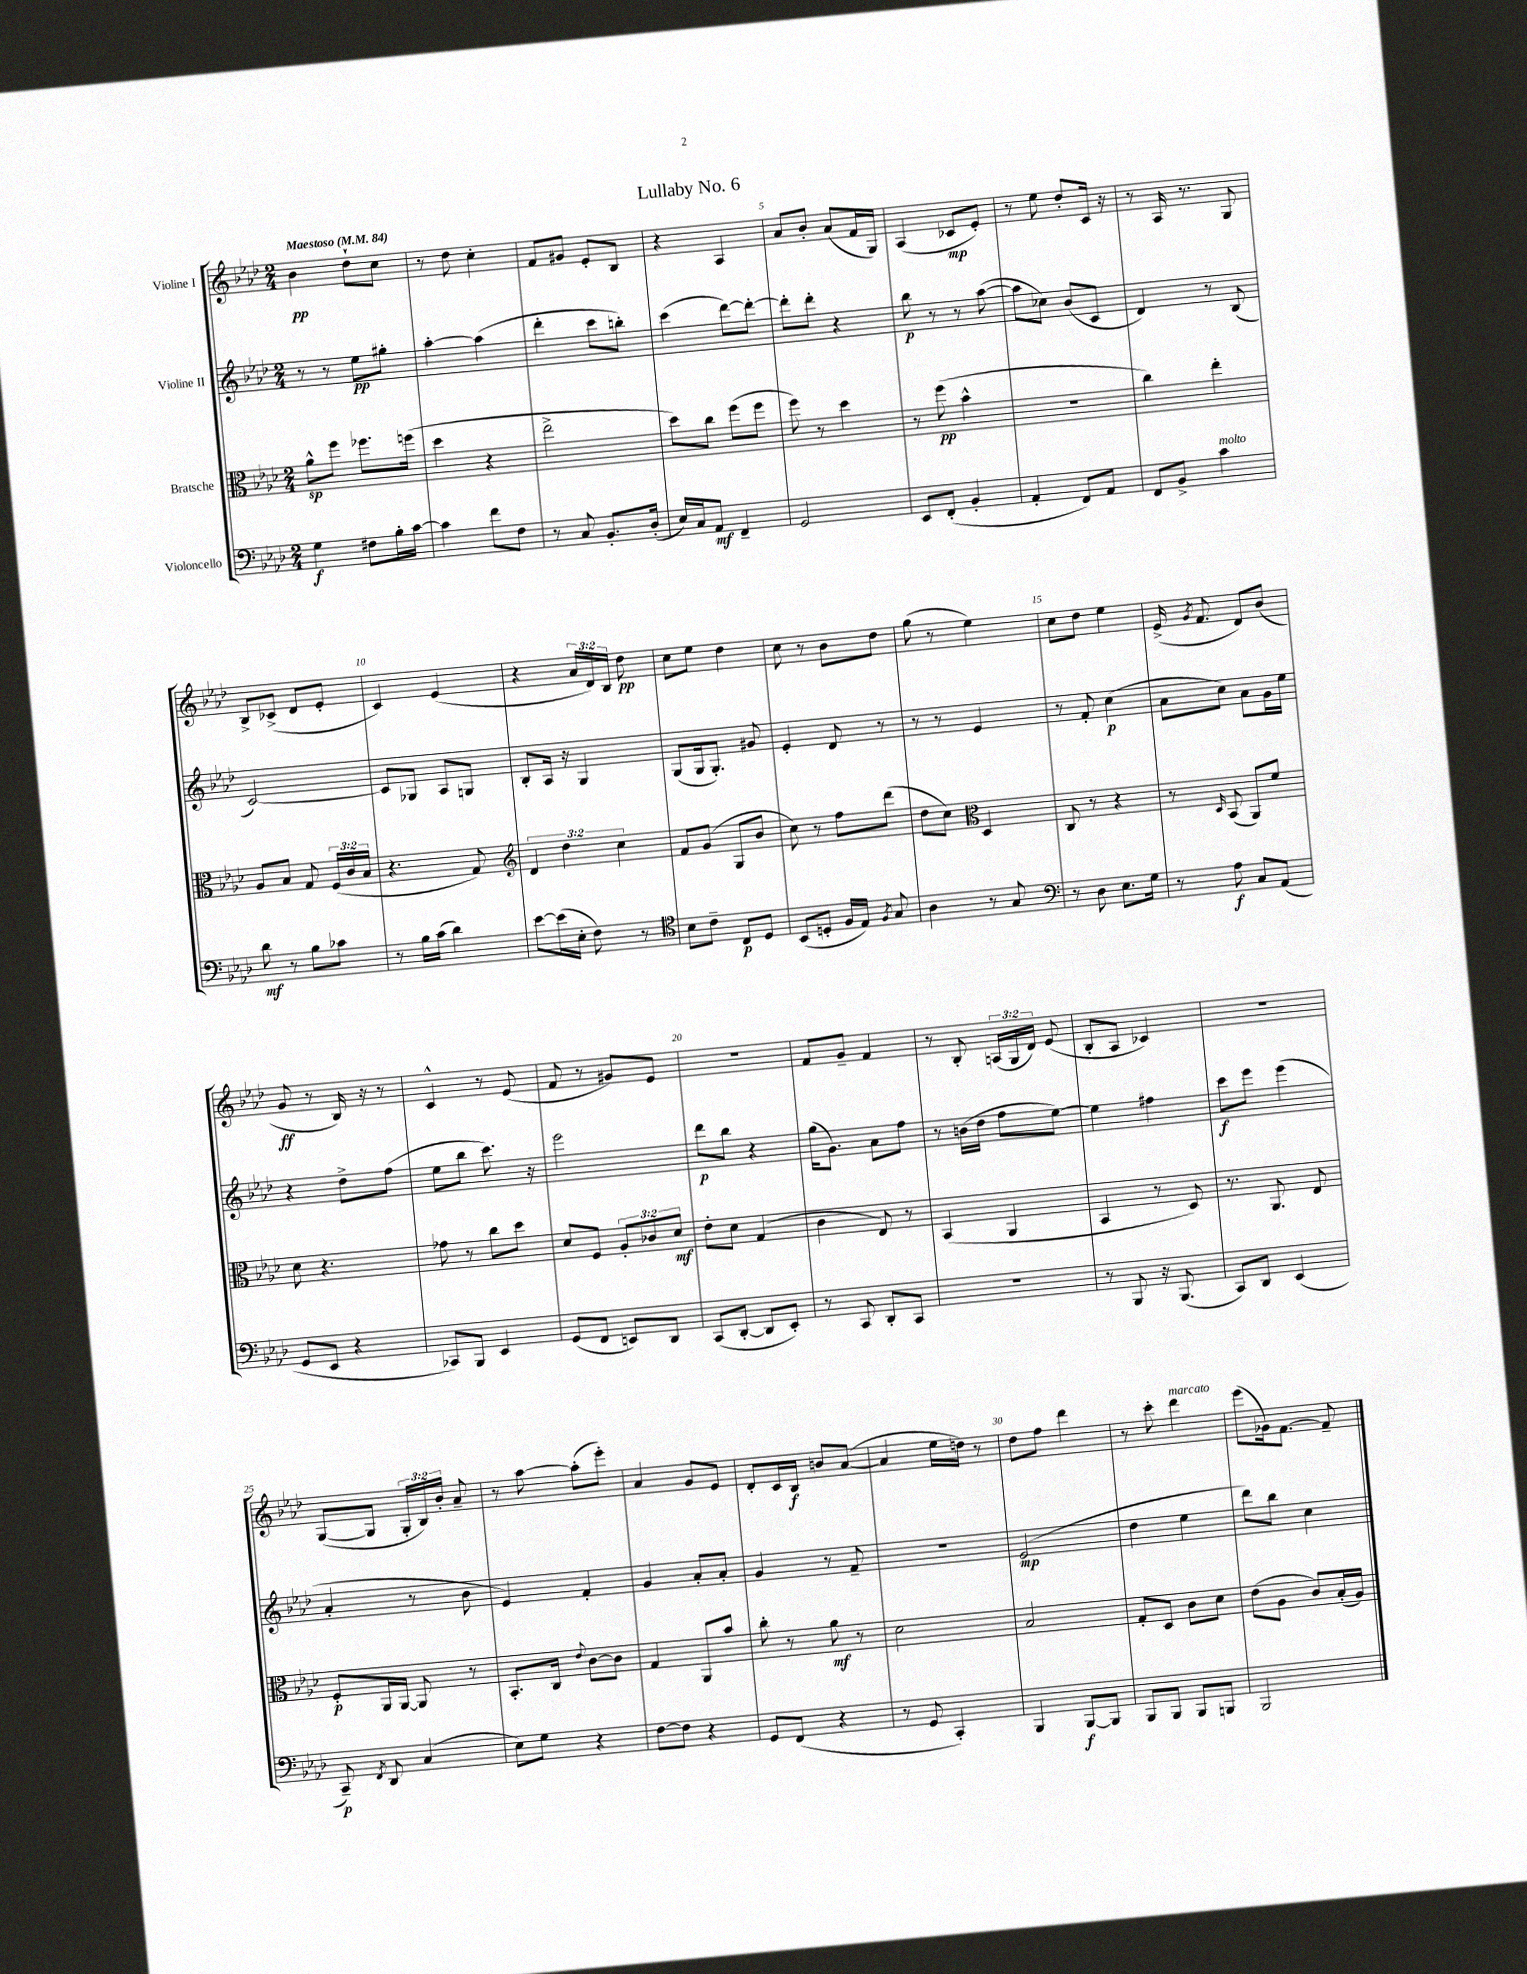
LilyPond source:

\header { title = "Lullaby No. 6" }
<<
\new StaffGroup <<
\new Staff = "s0" \with { instrumentName = "Violine I" } {
    \clef treble \key aes \major \numericTimeSignature \time 2/4 \override Staff.TupletNumber.text = #tuplet-number::calc-fraction-text \tempo "Maestoso" 4 = 84
    \autoBeamOff bes'4\pp des''8[-! c''8] |
    r8 des''8 c''4-. |
    f'8[ gis'8] ees'8[-. bes8] |
    r4 aes4 |
    aes'8[ bes'8]-. aes'8[( f'16 g16]) |
    aes4( ces'8[\mp ees'8]-.) |
    r8 ees''8 des''8[-. c'16] r16 |
    r8 aes16 r8. g8 |
    bes8[-> ces'8]->( des'8[ ees'8]-. |
    c'4) ees'4( |
    r4 \tuplet 3/2 { aes'16[ des'16) bes16] } des''8\pp |
    c''8[ ees''8] des''4 |
    c''8 r8 bes'8[ des''8] |
    g''8( r8 ees''4) |
    c''8[ des''8] ees''4 |
    ees'16->( \acciaccatura { g'8 } f'8. des'8[) bes'8]( |
    g'8\ff r8 bes16) r16 r8 |
    c'4-^ r8 ees'8( |
    f'8 r8 gis'8[) ees'8] |
    R2 |
    f'8[ g'8]-- f'4 |
    r8 bes8-. \tuplet 3/2 { a16[( g16 des'16]) } ees'8( |
    bes8[-. aes8] ces'4) |
    R2 |
    g8[~( g8] \tuplet 3/2 { g16[-. bes16) bes'16]-. } aes'8-- |
    r8 aes''8~ aes''8[-.( ees'''8]-.) |
    aes'4 g'8[ ees'8] |
    des'8[-. c'16 bes16]\f b'8[ aes'8]~( |
    aes'4 ees''16[ d''16]) r8 |
    des''8[ f''8] des'''4 |
    r8 c'''8-. des'''4^\markup { \italic "marcato" } |
    ees'''8[( ges'16) f'8.]~ f'8-- \bar "|." |
}
\new Staff = "s1" \with { instrumentName = "Violine II" } {
    \clef treble \key aes \major \numericTimeSignature \time 2/4
    \autoBeamOff r8 r8 ees''8[\pp gis''8]-. |
    aes''4~-. aes''4( |
    des'''4-. c'''8[ b''8]-.) |
    c'''4( des'''8[~) des'''8]~-. |
    des'''8[-. des'''8]-. r4 |
    bes''8\p r8 r8 aes''8~( |
    aes''8[ ces''8]) bes'8[( c'8] |
    des'4) r8 bes8( |
    c'2~) |
    c'8[ ges8] aes8[ g8] |
    bes8[-. aes16] r16 g4 |
    g8[( g16 g8.]-.) gis'8 |
    ees'4-. des'8 r8 |
    r8 r8 ees'4 |
    r8 f'8-. c''4\p( |
    aes'8[ c''8]) aes'8[ g'16 ees''16] |
    r4 des''8[-> f''8]( |
    ees''8[ bes''8] c'''8.) r16 |
    ees'''2 |
    des'''8[\p bes''8] r4 |
    g''16[( g'8.]) aes'8[ f''8] |
    r8 b'16[( des''16] f''8[ ees''8]~) |
    ees''4 fis''4 |
    c'''8[\f ees'''8] ees'''4( |
    aes'4-. r8 bes'8 |
    ees'4) f'4-. |
    g'4 aes'8[-. aes'8]-. |
    g'4 r8 f'8-- |
    R2 |
    ees'2\mp( |
    des''4 ees''4 |
    des'''8[) bes''8] c''4 \bar "|." |
}
\new Staff = "s2" \with { instrumentName = "Bratsche" } {
    \clef alto \key aes \major \numericTimeSignature \time 2/4 \override Staff.TupletNumber.text = #tuplet-number::calc-fraction-text
    \autoBeamOff aes'8[-^\sp f''8] fes''8.[ f''16]( |
    des''4 r4 |
    ees''2-> |
    des''8[) c''8] f''8[( f''8] |
    f''8) r8 des''4 |
    r8 f''8\pp( bes'4-^ |
    R2 |
    c''4) ees''4-. |
    aes8[ bes8] g8 \tuplet 3/2 { f16[( c'16 bes16] } |
    r4. g8) |
    \clef treble \tuplet 3/2 { des'4 des''4 c''4 } |
    f'8[ g'8]( g8[ bes'8] |
    c''8) r8 f''8[ des'''8]( |
    des''8[ c''8]) \clef alto des4 |
    c8 r8 r4 |
    r8 \grace { des16 } bes,8( aes,8[) f'8] |
    des'8 r4. |
    ges'8 r8 c''8[ des''8] |
    des'8[ f8] \tuplet 3/2 { aes8[-. ces'8 des'8]\mf } |
    ees'8[-. des'8] g4( |
    c'4 ees8) r8 |
    bes,4( aes,4 |
    bes,4 r8 des8) |
    r8. aes,8. ees8 |
    f8[-.\p aes,16 aes,16]~ aes,8 r8 |
    bes,8.[-. c16] \appoggiatura { ees'8 } c'8[~ c'8] |
    g4 aes,8[ bes'8] |
    c''8-. r8 aes'8\mf r8 |
    des'2 |
    bes2 |
    g8[-. des8] c'8[ des'8] |
    ees'8[( aes8] c'8[) bes16-.( aes16]) \bar "|." |
}
\new Staff = "s3" \with { instrumentName = "Violoncello" } {
    \clef bass \key aes \major \numericTimeSignature \time 2/4
    \autoBeamOff g4\f fis8[ bes16-. c'16]~ |
    c'4 f'8[ f8] |
    r8 c8 bes,8.[-. des16]-.( |
    ees16[) c16 aes,8]\mf f,4-- |
    g,2 |
    ees,8[ f,8]-.( bes,4-. |
    aes,4-. f,8[) aes,8] |
    f,8[ bes,8]-> c'4^\markup { \italic "molto" } |
    des'8\mf r8 bes8[ ces'8] |
    r8 bes16[ c'16]( des'4) |
    ees'8[~ ees'16( ees16]-. f8) r8 |
    \clef tenor bes8[ c'8]-- c8[\p des8] |
    bes,8[( d8]-. f16[ ees16]) \acciaccatura { f8 } g8 |
    aes4 r8 g8 |
    \clef bass r8 des8 ees8.[ g16] |
    r8 aes8\f c8[ aes,8]( |
    g,8[ ees,8] r4 |
    ces,8[) bes,,8] ees,4 |
    g,8[( f,8] e,8[) des,8] |
    c,8[( des,8]~-. des,8[ ees,8]-.) |
    r8 c,8 des,8[-. c,8] |
    R2 |
    r8 bes,,8 r16 bes,,8.( |
    c,8[) des,8] ees,4( |
    c,8--\p) \acciaccatura { f,8 } des,8 c4( |
    ees8[) g8] r4 |
    f8[~ f8] r4 |
    g,8[ f,8]( r4 |
    r8 g,8 c,4-.) |
    bes,,4 bes,,8[~\f bes,,8] |
    bes,,8[ bes,,8] bes,,8[ b,,8] |
    bes,,2 \bar "|." |
}
>>
>>
\layout { \context { \Score \override BarNumber.break-visibility = ##(#f #t #t) barNumberVisibility = #(every-nth-bar-number-visible 5) } }
